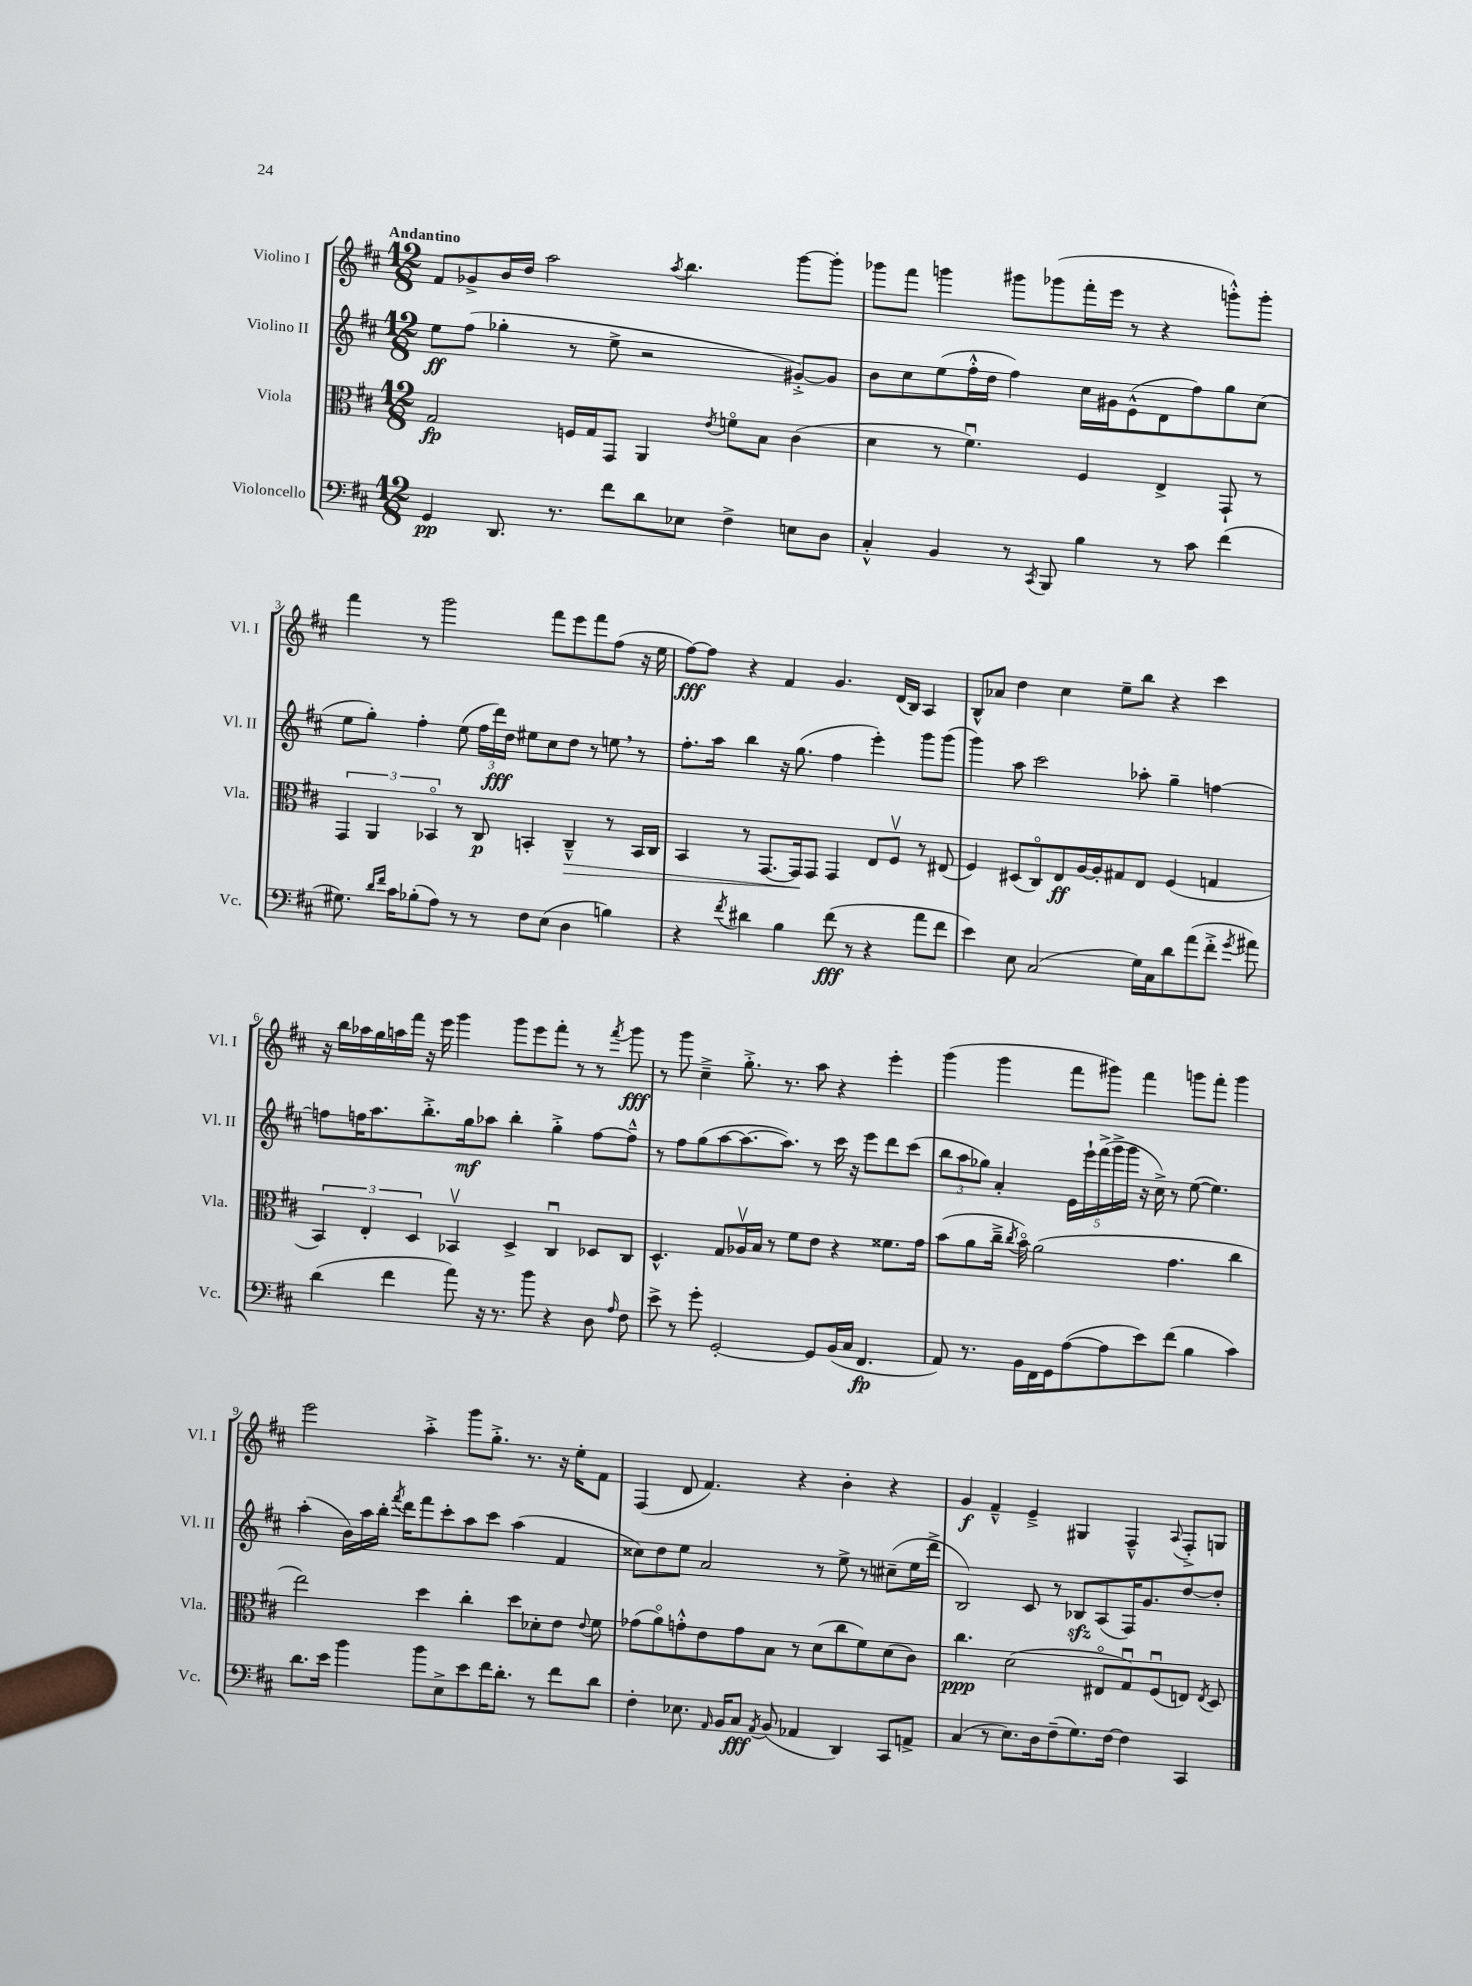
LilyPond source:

<<
\new StaffGroup <<
\new Staff = "s0" \with { instrumentName = "Violino I" shortInstrumentName = "Vl. I" } {
    \clef treble \key d \major \numericTimeSignature \time 12/8 \tempo "Andantino"
    \autoBeamOff fis'8[ ges'8-> b'16 d''16] a''2 \acciaccatura { a''8 } b''4. g'''8[~ g'''8]-. |
    ges'''8[ fis'''8] g'''4 gis'''8[ ges'''8( fis'''16-. e'''16] r8 r4 g'''8[-.-^) g'''8]-. |
    fis'''4 r8 g'''2 fis'''8[ e'''8 fis'''8 fis''8]( r16 e''16 |
    fis''8[~\fff) fis''8] r4 fis'4 g'4. d'16[( b16]) a4 |
    b8[-^ aes'8] d''4 cis''4 e''8[-- b''8] r4 cis'''4 |
    r16 b''16[ aes''16 g''16 a''16 fis'''16] r16 e'''16 g'''4 g'''8[ e'''8 fis'''8]-. r8 r8 \acciaccatura { fis'''8 } g'''8\fff |
    r8 g'''8 cis''4---> g''8.-.-> r8. a''8 r4 e'''4-. |
    g'''4( g'''4 fis'''8[ gis'''8]) fis'''4 g'''8[ fis'''8]-. g'''4 |
    e'''2 a''4-.-> g'''8[ g''8.]-.-> r8. r16 e''16[-. fis'8] |
    fis4( d'8 fis'4.) r4 b'4-. r4 |
    g'4\f fis'4---^ e'4---> gis4 fis4---^ \appoggiatura { a8 } fis8[-.-> g8] \bar "|." |
}
\new Staff = "s1" \with { instrumentName = "Violino II" shortInstrumentName = "Vl. II" } {
    \clef treble \key d \major \numericTimeSignature \time 12/8
    \autoBeamOff e''8[\ff fis''8]( ges''4-. r8 e''8-> r2 gis'8[~-.->) gis'8] |
    b'8[ cis''8 e''8( fis''16-.-^ d''16] fis''4) cis''16[ gis'16 e'8-^( d'8 fis''8) g''8 cis''8]( |
    e''8[ g''8]-.) fis''4-. e''8( \tuplet 3/2 { fis''16[ d'''16\fff) d''16] } eis''8[ cis''8 d''8] r8 e''8 \breathe r8 |
    fis''8.[-. a''16] b''4 r16 g''8.( fis''4 e'''4-.) g'''8[ g'''8]( |
    g'''4) a''8 cis'''2 aes''8-. g''4-- f''4~ |
    f''8[ f''16 a''8. b''8.-.-> g''16\mf aes''8] b''4-. g''4-.-> f''8[~ f''8]---^ |
    r8 fis''8[ g''8( a''8~ a''8.~ a''8.]) r8 cis'''16 r16 e'''8[ d'''8 cis'''8]( |
    \tuplet 3/2 { b''8[ a''8 ges''8]) } a'4-. \tuplet 5/4 { e'16[ e'''16-! fis'''16->( g'''16-> g'''16] } r16 cis''16->) r8 e''8~( e''4.) |
    a''4-.( b'16[) a''16 b''16]-. \acciaccatura { fis'''8 } d'''16[ fis'''8 cis'''8-. a''8 cis'''8] a''4( fis'4 |
    cisis''8[) d''8 e''8] a'2 r8 e''8-> r8 cis''8[--( e''16 d'''16]-> |
    b2) cis'8 r8 bes8[\sfz a8( fis16) g'8. d''8~ d''8]-. \bar "|." |
}
\new Staff = "s2" \with { instrumentName = "Viola" shortInstrumentName = "Vla." } {
    \clef alto \key d \major \numericTimeSignature \time 12/8
    \autoBeamOff g2\fp f16[ g16 g,8] a,4 \acciaccatura { e'8 } f'8[\flageolet b8] cis'4( |
    d'4 r8 fis'4.\downbow) fis4 e4-> g,8-! r8 |
    \tuplet 3/2 { g,4 a,4 bes,4\flageolet } r8 cis8\p b,4-. cis4---^\> r8 b,16[ cis16] |
    b,4 r8 g,8.[~ g,16\! g,8] g,4 e8[ fis8]\upbow r8 eis8( |
    fis4) dis8[( cis8\flageolet) e8\ff a16~ a16-. gis8 e8] fis4( g4 |
    \tuplet 3/2 { b,4) e4-. d4 } bes,4\upbow d4-> cis4\downbow des8[ cis8] |
    d4.-^ g8[ aes16\upbow b16] r8 fis'8[ e'8] r4 fisis'8.[ g'16] |
    b'8[( a'8 cis''16]---> \acciaccatura { cis''8 } b'16\flageolet) a'2( g'4. cis''4 |
    e''2) d''4 cis''4-. d''8[ des'8-. e'8] \appoggiatura { e'8 } fis'8 |
    ges'8[( a'8\flageolet) g'8-.-^ e'8 g'8 b8] r8 d'8[( cis''8 fis'8) d'8( cis'8]) |
    cis''4.\ppp d'2( eis8[\flageolet g8\downbow) fis8\downbow( e8]) \acciaccatura { e8 } d8 \bar "|." |
}
\new Staff = "s3" \with { instrumentName = "Violoncello" shortInstrumentName = "Vc." } {
    \clef bass \key d \major \numericTimeSignature \time 12/8
    \autoBeamOff g,4\pp d,8. r8. fis'8[ d'8 ees8] fis4-> e8[ d8] |
    cis4-.-^ b,4 r8 \acciaccatura { cis,8 } b,,8 b4 r8 cis'8 fis'4( |
    gis8.) \grace { d'16[ fis'16] } cis'16[ bes8-.( a8]) r8 r8 fis8[ e8]( d4 b4) |
    r4 \acciaccatura { fis'8 } dis'4 b4 fis'8\fff( r8 r4 a'8[ fis'8] |
    e'4) e8 cis2( g16[) cis16 d'8 a'8( fis'8]-.-> \acciaccatura { g'8 } ais'8) |
    d'4( fis'4 a'8) r16 r8. b'8 r4 d8 \grace { a16 } fis8 |
    e'8-> r8 g'8-. g,2~-. g,8[ b,16( cis16] fis,4.\fp |
    a,8) r8. b,16[ fis,16 g,16 a8~( a8 e'8) fis'8]( b4 cis'4) |
    d'8.[ e'16] b'4 b'8[ e8-> e'8 fis'16 d'8.]-. r8 fis'8[ d'8] |
    fis4-. ees8. \grace { a,16 } b,16[ cis8]\fff \acciaccatura { a,8 } b,8( aes,4 d,4) cis,8[ a,8]-> |
    cis4( r8 e8.[) d16 fis8--( g8.) fis16]~ fis4 cis,4 \bar "|." |
}
>>
>>
